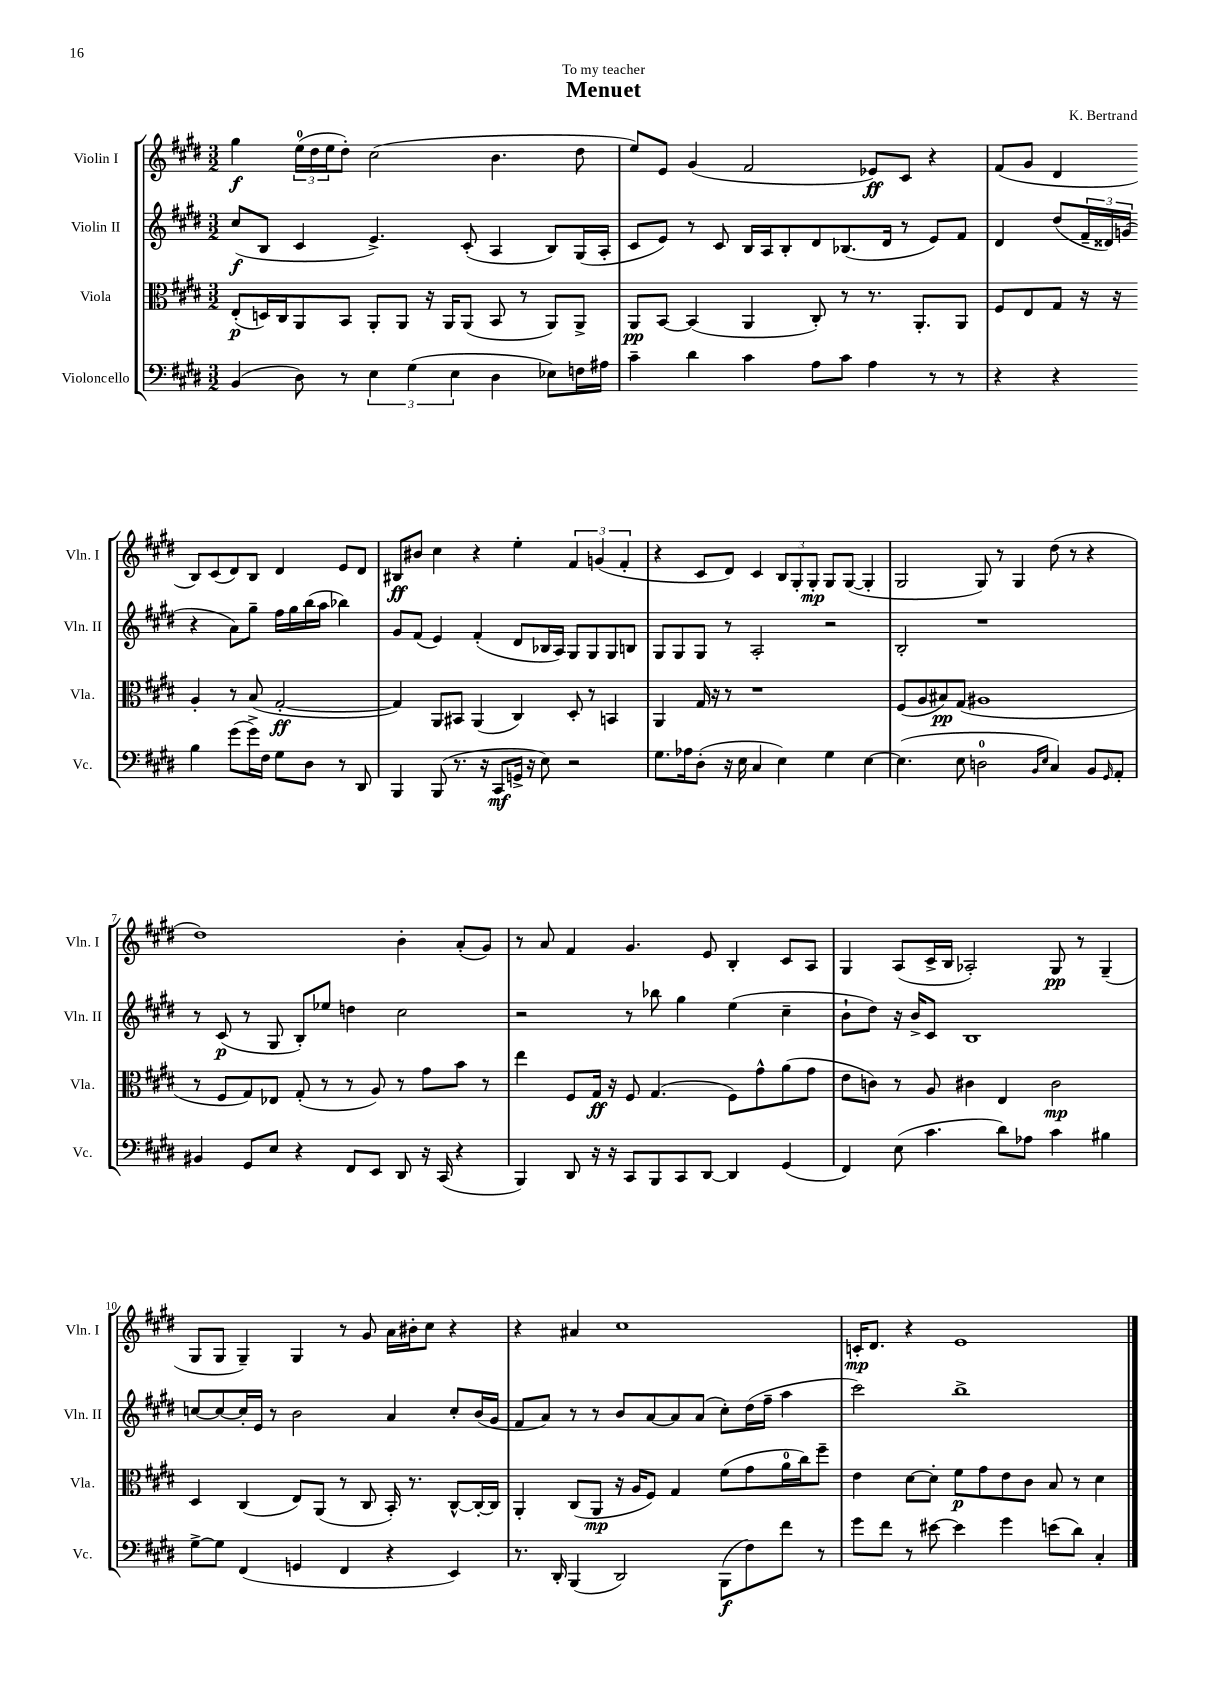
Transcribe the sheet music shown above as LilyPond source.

\header { title = "Menuet" composer = "K. Bertrand" dedication = "To my teacher" }
<<
\new StaffGroup <<
\new Staff = "s0" \with { instrumentName = "Violin I" shortInstrumentName = "Vln. I" } {
    \clef treble \key e \major \numericTimeSignature \time 3/2
    gis''4\f \tuplet 3/2 { e''16-0( dis''16 e''16 } dis''8-.) cis''2( b'4. dis''8 |
    e''8) e'8 gis'4( fis'2 ees'8\ff) cis'8 r4 |
    fis'8( gis'8 dis'4 b8) cis'8( dis'8) b8 dis'4 e'8 dis'8 |
    bis8\ff bis'8 cis''4 r4 e''4-. \tuplet 3/2 { fis'4 g'4( fis'4-. } |
    r4 cis'8 dis'8) cis'4 \tuplet 3/2 { b8 gis8-. gis8-.\mp } gis8 gis8~( gis4-. |
    gis2 gis8) r8 gis4 dis''8( r8 r4 |
    dis''1) b'4-. a'8-.( gis'8) |
    r8 a'8 fis'4 gis'4. e'8 b4-. cis'8 a8 |
    gis4 a8( cis'16-> b16 aes2-.) gis8\pp r8 gis4--( |
    gis8 gis8 gis4--) gis4 r8 gis'8 a'16 bis'16-. cis''8 r4 |
    r4 ais'4 cis''1 |
    c'16-.\mp dis'8. r4 e'1 \bar "|." |
}
\new Staff = "s1" \with { instrumentName = "Violin II" shortInstrumentName = "Vln. II" } {
    \clef treble \key e \major \numericTimeSignature \time 3/2
    cis''8\f( b8 cis'4 e'4.->) cis'8-.( a4 b8) gis16( a16-. |
    cis'8 e'8) r8 cis'8 b16 a16 b8-. dis'8 bes8.( dis'16 r8 e'8) fis'8 |
    dis'4 dis''8( \tuplet 3/2 { fis'16-- disis'16) g'16( } r4 a'8) gis''8-- fis''16 gis''16 b''16( a''16 bes''4) |
    gis'8 fis'8( e'4) fis'4-.( dis'8 bes16 a16) gis8 gis8 gis8 b8 |
    gis8 gis8 gis8 r8 a2-. r2 |
    b2-. r1 |
    r8 cis'8\p( r8 gis8 b8-.) ees''8 d''4 cis''2 |
    r2 r8 bes''8 gis''4 e''4( cis''4-- |
    b'8-! dis''8) r16 b'16-> cis'8 b1 |
    c''8~ c''8~ c''16-. e'16 r8 b'2 a'4 c''8-. b'16( gis'16 |
    fis'8 a'8) r8 r8 b'8 a'8~ a'8 a'8( cis''8-.) dis''16( fis''16-- a''4 |
    cis'''2) b''1-> \bar "|." |
}
\new Staff = "s2" \with { instrumentName = "Viola" shortInstrumentName = "Vla." } {
    \clef alto \key e \major \numericTimeSignature \time 3/2
    e8-.\p( d16) cis16 a,8 b,8 a,8-. a,8 r16 a,16 a,8( b,8 r8 a,8) a,8-> |
    a,8\pp b,8~ b,4( a,4 cis8-.) r8 r8. a,8.-. a,8 |
    fis8 e8 gis8 r16 r16 a4-. r8 b8( gis2~-.\ff |
    gis4) a,8 bis,8 a,4( cis4) dis8-. r8 b,4 |
    a,4 gis16 r16 r8 r1 |
    fis8( a8 bis8\pp) gis8( ais1 |
    r8 fis8 gis8) ees8 gis8-.( r8 r8 a8) r8 gis'8 b'8 r8 |
    e''4 fis8 gis16\ff r16 fis8 gis4.( fis8) gis'8-^ a'8( gis'8 |
    e'8 c'8) r8 a8 cis'4 e4 cis'2\mp |
    dis4 cis4( e8) a,8( r8 cis8 b,16-.) r8. cis8~-^ cis16~-. cis16 |
    a,4-. cis8( a,8\mp r16 a16 fis8) gis4 fis'8( gis'8 a'16-0 cis''16) fis''8-- |
    e'4 dis'8~ dis'8-. fis'8\p gis'8 e'8 cis'8 b8 r8 dis'4 \bar "|." |
}
\new Staff = "s3" \with { instrumentName = "Violoncello" shortInstrumentName = "Vc." } {
    \clef bass \key e \major \numericTimeSignature \time 3/2
    b,4( dis8) r8 \tuplet 3/2 { e4 gis4( e4 } dis4 ees8) f16 ais16 |
    cis'4-- dis'4 cis'4 a8 cis'8 a4 r8 r8 |
    r4 r4 b4 gis'8( gis'16->) fis16 gis8 dis8 r8 dis,8 |
    b,,4 b,,8( r8. r16 cis,8\mf g,16-> r16 e8) r2 |
    gis8. aes16 dis8-.( r16 e16 cis4 e4) gis4 e4~ |
    e4.( e8 d2-0 \grace { b,16 e16 } cis4) b,8 \grace { gis,16 } a,8-. |
    bis,4 gis,8 e8 r4 fis,8 e,8 dis,8 r16 cis,16( r4 |
    b,,4) dis,8 r16 r16 cis,8 b,,8 cis,8 dis,8~ dis,4 gis,4( |
    fis,4) e8( cis'4. dis'8) aes8 cis'4 bis4 |
    gis8~-> gis8 fis,4( g,4 fis,4 r4 e,4) |
    r8. dis,16-. b,,4( dis,2) b,,8\f( fis8) fis'8 r8 |
    gis'8 fis'8 r8 eis'8~ eis'4 gis'4 e'8( dis'8) cis4-. \bar "|." |
}
>>
>>
